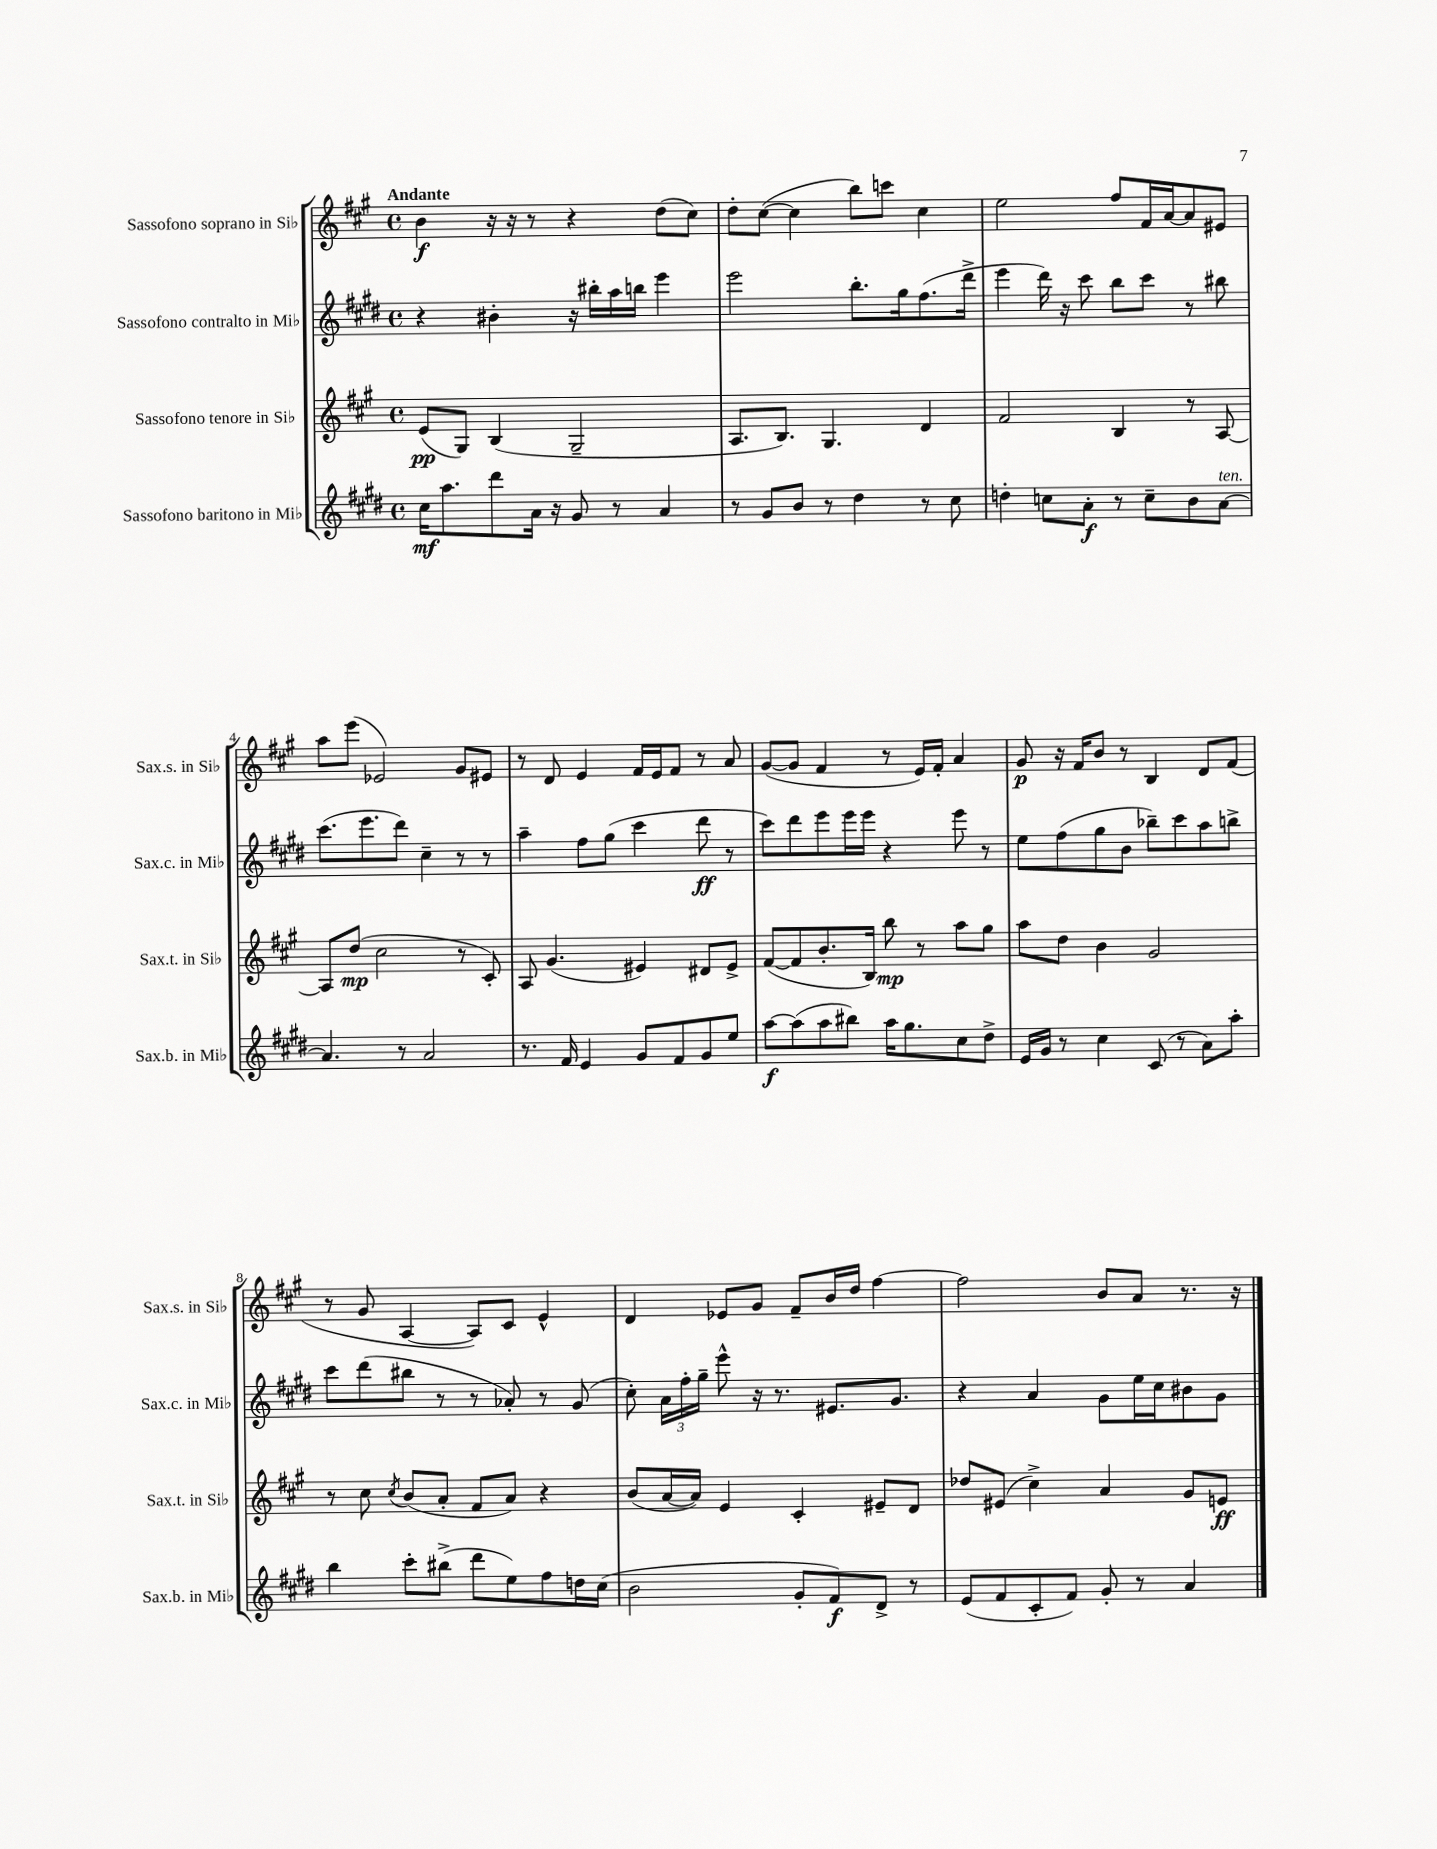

**kern	**kern	**kern	**kern
*staff4	*staff3	*staff2	*staff1
*clefG2	*clefG2	*clefG2	*clefG2
*k[f#c#g#d#]	*k[f#c#g#]	*k[f#c#g#d#]	*k[f#c#g#]
*M4/4	*M4/4	*M4/4	*M4/4
*met(c)	*met(c)	*met(c)	*met(c)
16cc#\LK	(8e/L	4r	4b\
8.aa\	.	.	.
.	8G#/J)	.	.
8ddd#\	(4B/	4b#'\	16r
.	.	.	16r
16a\Jk	.	.	8r
16r	.	.	.
8g#/	2G#~/	16r	4r
.	.	16bb#'\LL	.
8r	.	16aa\	.
.	.	16bb\JJ	.
4a/	.	4eee\	(8dd\L
.	.	.	8cc#\J)
=	=	=	=
8r	8.A/L	2eee\	8dd'\L
8g#/L	.	.	([8cc#\J
.	8.B/J)	.	.
8b/J	.	.	4cc#\]
8r	4.G#/	.	.
4dd#\	.	8.bb'\L	8bb\L)
.	.	.	8ccc\J
.	.	16gg#\k	.
8r	4d/	(8.ff#\	4cc#\
8cc#\	.	.	.
.	.	16ddd#^\Jk	.
=	=	=	=
4dd'\	2f#/	4eee\	2ee\
8cc\L	.	16ddd#\)	.
.	.	16r	.
8a'\J	.	8ccc#\	.
8r	4B/	8bb\L	8ff#/L
8cc~\L	.	8ccc#\J	16f#/L
.	.	.	[16a/J
8b\	8r	8r	8a/]
[8a\J	[8A/	8bb#\	8e#/J
=	=	=	=
4.a/]	8A/]L	(8.ccc#\L	8aa\L
.	(8dd/J	.	(8eee\J
.	.	8.eee\	.
.	2cc#\	.	2e-/)
8r	.	8ddd#\J)	.
2a/	.	4cc#~\	.
.	8r	8r	8g#/L
.	8c#'/)	8r	8e#/J
=	=	=	=
8.r	8A/	4aa~\	8r
.	(4.g#/	.	8d/
16f#/	.	.	.
4e/	.	8ff#\L	4e/
.	.	(8gg#\J	.
8g#/L	4e#/)	4ccc#\	16f#/LL
.	.	.	16e/J
8f#/	.	.	8f#/J
8g#/	8d#/L	8ddd#\	8r
8ee/J	8e#^/J	8r	8a/
=	=	=	=
[8aa\L	([8f#/L	8ccc#\L)	([8g#/L
(8aa\]	8f#/]	8ddd#\	8g#/]J
8aa\	8.b'/	8eee\	4f#/
8bb#\J)	.	16eee\L	.
.	16B/Jk)	16eee\JJ	.
16aa\LK	8bb\	4r	8r
8.gg#\	.	.	.
.	8r	.	16e/LL)
.	.	.	16f#'/JJ
8cc#\	8aa\L	8eee\	4a/
8dd#^\J	8gg#\J	8r	.
=	=	=	=
16e/LL	8aa\L	8ee\L	8g#/
16g#/JJ	.	.	.
8r	8dd\J	(8ff#\	16r
.	.	.	16f#/LK
4cc#\	4b\	8gg#\	8b/J
.	.	8b\J	8r
(8c#/	2g#/	8bb-~\L)	4B/
8r	.	8ccc#\	.
8a\L)	.	8aa\	8d/L
8aa'\J	.	8bb^\J	(8f#/J
=	=	=	=
4bb\	8r	8ccc#\L	8r
.	8cc#\	(8ddd#\	8g#/
.	8qcc#/	.	.
8ccc#'\L	(8b/L	8bb#\J	[4A/
(8bb#^\J	8a'/J	8r	.
8ddd#\L	8f#/L	8r	8A/]L)
8ee\)	8a/J)	8a-'/)	8c#/J
8ff#\	4r	8r	4e^^/
16dd\L	.	(8g#/	.
(16cc#\JJ	.	.	.
=	=	=	=
2b\	(8b/L	8cc#'\)	4d/
.	[16a/L	24a\LL	.
.	.	24ff#'\	.
.	16a/]JJ)	.	.
.	.	24gg#~\JJ	.
.	4e/	8eee^^\	8e-/L
.	.	16r	8g#/J
.	.	8.r	.
8g#'/L	4c#'/	.	8f#~/L
8f#/)	.	8.e#/L	16b/L
.	.	.	16dd/JJ
8d#^/J	8e#~/L	.	[4ff#\
.	.	8.g#/J	.
8r	8d/J	.	.
=	=	=	=
(8e/L	8dd-/L	4r	2ff#\]
8f#/	(8e#/J	.	.
8c#'/	4cc#^\)	4a/	.
8f#/J)	.	.	.
8g#'/	4a/	8g#\L	8b/L
8r	.	16ee\L	8a/J
.	.	16cc#\J	.
4a/	8g#/L	8b#\	8.r
.	8e/J	8g#\J	.
.	.	.	16r
==	==	==	==
*-	*-	*-	*-
